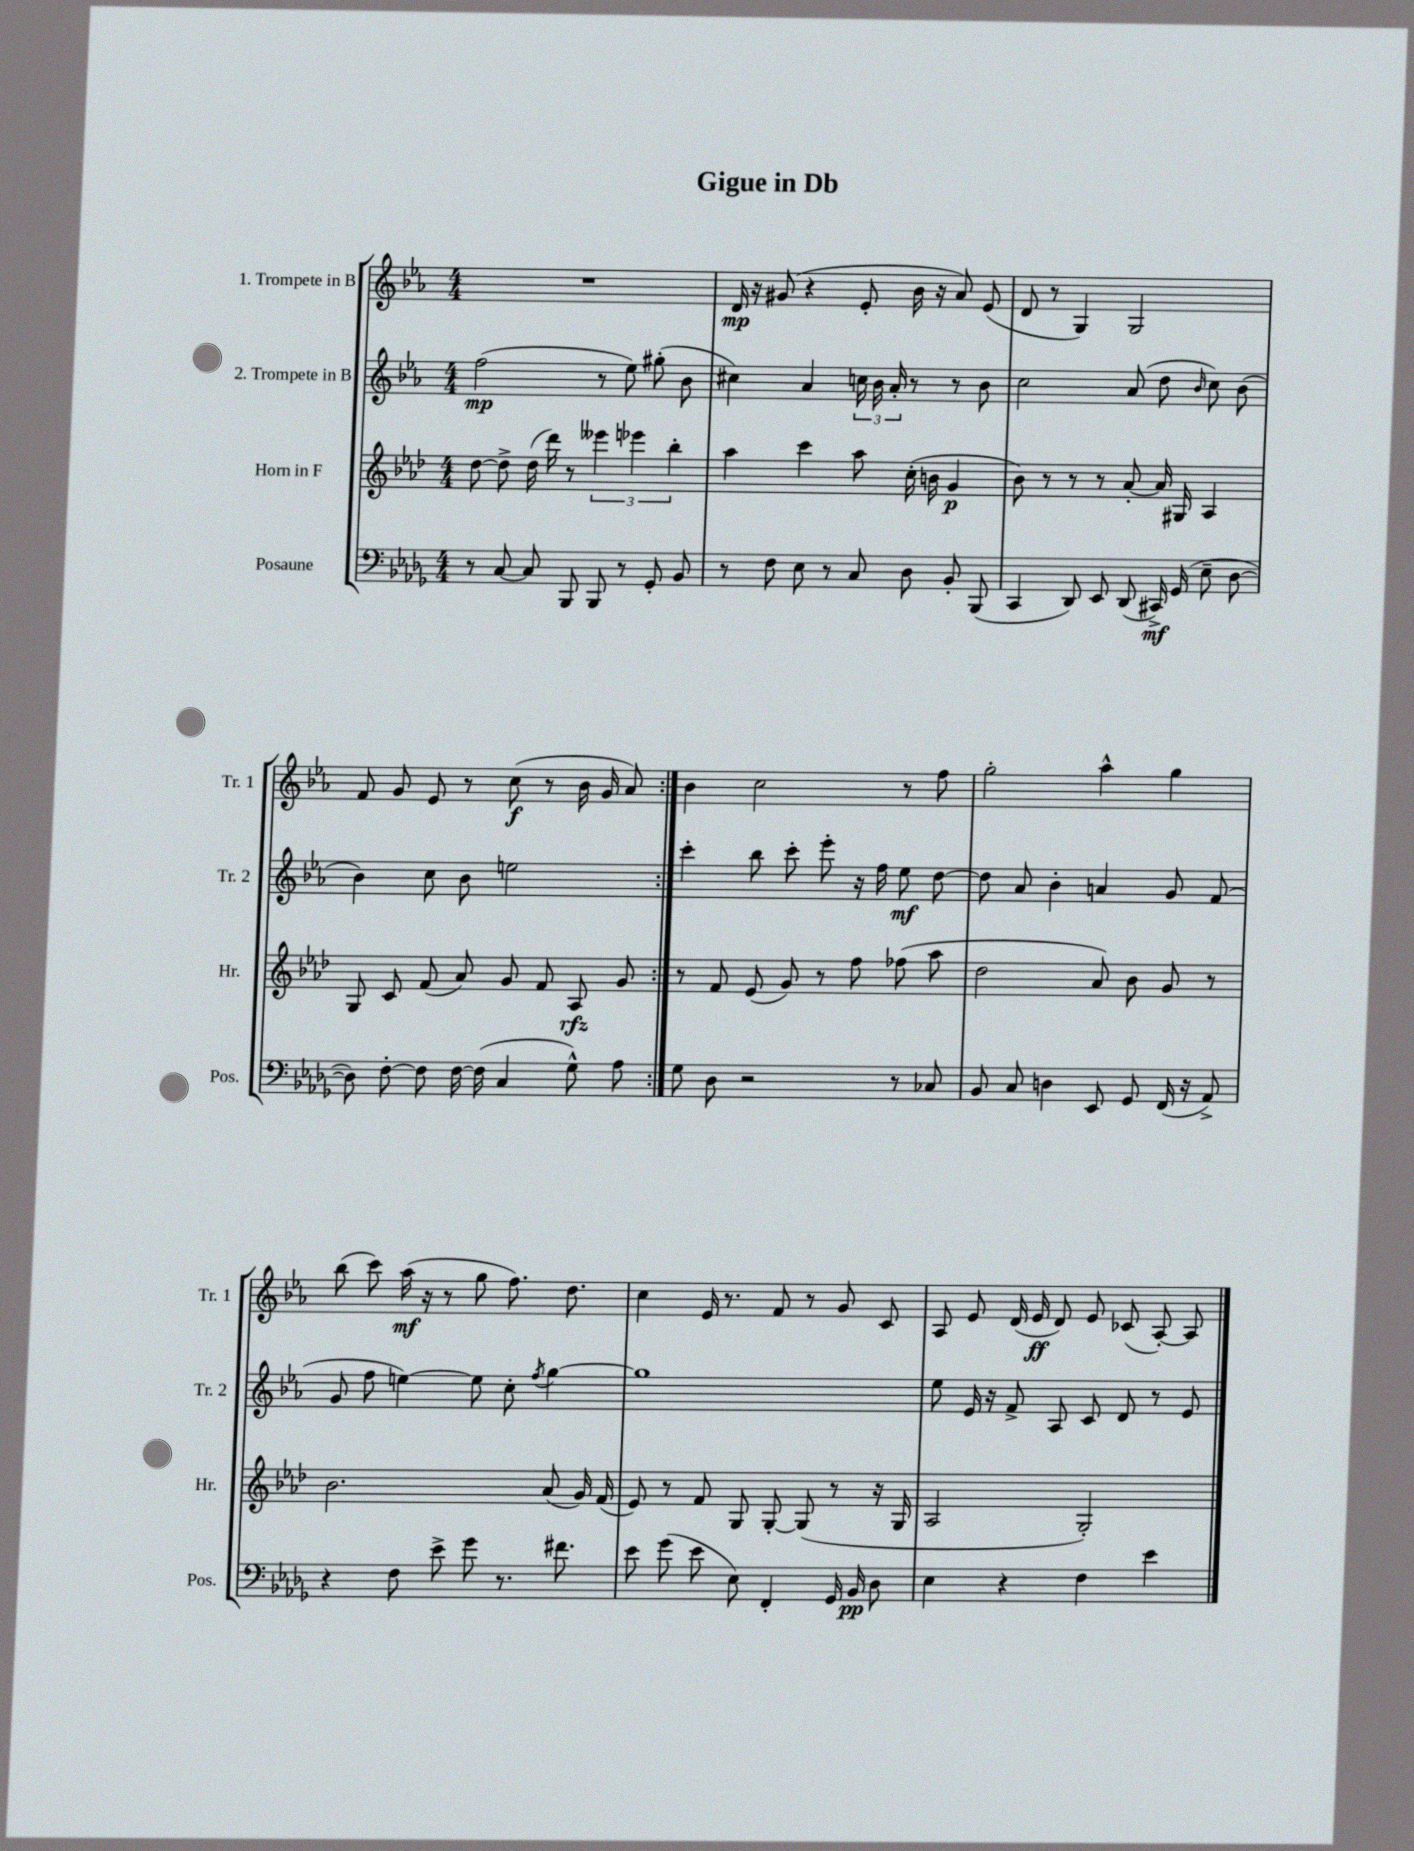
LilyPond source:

\header { title = "Gigue in Db" }
<<
\new StaffGroup <<
\new Staff = "s0" \with { instrumentName = "1. Trompete in B" shortInstrumentName = "Tr. 1" } {
    \clef treble \key ees \major \numericTimeSignature \time 4/4
    \autoBeamOff \repeat volta 2 { R1 |
    d'16\mp r16 gis'8( r4 ees'8-. bes'16 r16 aes'8) ees'8( |
    d'8 r8 g4) g2 |
    f'8 g'8 ees'8 r8 c''8\f( r8 bes'16 g'16 aes'8) | }
    bes'4 c''2 r8 f''8 |
    g''2-. aes''4-^ g''4 |
    bes''8( c'''8) aes''16\mf( r16 r8 g''8 f''8.) d''8. |
    c''4 ees'16 r8. f'8 r8 g'8 c'8 |
    aes8 ees'8 d'16( ees'16\ff d'8) ees'8 ces'8( aes8~-.) aes8 \bar "|." |
}
\new Staff = "s1" \with { instrumentName = "2. Trompete in B" shortInstrumentName = "Tr. 2" } {
    \clef treble \key ees \major \numericTimeSignature \time 4/4
    \autoBeamOff \repeat volta 2 { f''2\mp( r8 ees''8) gis''8-.( bes'8 |
    cis''4) aes'4 \tuplet 3/2 { c''16 bes'16 aes'16-. } r8 r8 bes'8 |
    c''2 aes'8( d''8 \grace { bes'16 } c''8) bes'8( |
    bes'4) c''8 bes'8 e''2 | }
    c'''4-. bes''8 c'''8-. ees'''8-. r16 f''16 ees''8\mf d''8~ |
    d''8 aes'8 bes'4-. a'4 g'8 f'8( |
    g'8 f''8 e''4~) e''8 c''8-. \acciaccatura { f''8 } g''4~ |
    g''1 |
    ees''8 ees'16 r16 f'8-> aes8 c'8 d'8 r8 ees'8 \bar "|." |
}
\new Staff = "s2" \with { instrumentName = "Horn in F" shortInstrumentName = "Hr." } {
    \clef treble \key aes \major \numericTimeSignature \time 4/4
    \autoBeamOff \repeat volta 2 { des''8~ des''8-> des''16( des'''16) r8 \tuplet 3/2 { eeses'''4 ees'''4 bes''4-. } |
    aes''4 c'''4 aes''8 c''16-.( b'16 g'4\p |
    bes'8) r8 r8 r8 aes'8~-. aes'16 gis16 aes4 |
    g8 c'8 f'8( aes'8) g'8 f'8 aes8\rfz g'8 | }
    r8 f'8 ees'8( g'8) r8 f''8 fes''8( aes''8 |
    des''2 aes'8) bes'8 g'8 r8 |
    bes'2. aes'8( g'16) f'16( |
    ees'8) r8 f'8 g8 g8~-. g8( r8 r16 g16 |
    aes2 g2-.) \bar "|." |
}
\new Staff = "s3" \with { instrumentName = "Posaune" shortInstrumentName = "Pos." } {
    \clef bass \key des \major \numericTimeSignature \time 4/4
    \autoBeamOff \repeat volta 2 { r8 c8~ c8 bes,,8 bes,,8 r8 ges,8-. bes,8 |
    r8 f8 ees8 r8 c8 des8 bes,8-. bes,,8( |
    c,4 des,8) ees,8 des,8( cis,16->\mf) ges,16( ees8-- des8~ |
    des8) f8~-. f8 f16~ f16( c4 ges8-^) aes8 | }
    ges8 des8 r2 r8 ces8 |
    bes,8 c8 d4 ees,8 ges,8 f,16( r16 aes,8->) |
    r4 f8 ees'8-> ges'8 r8. fis'8. |
    ees'8 ges'8( ees'8 ees8) f,4-. ges,16 bes,16\pp des8 |
    ees4 r4 f4 ees'4 \bar "|." |
}
>>
>>
\layout { \context { \Score \remove "Bar_number_engraver" } }
